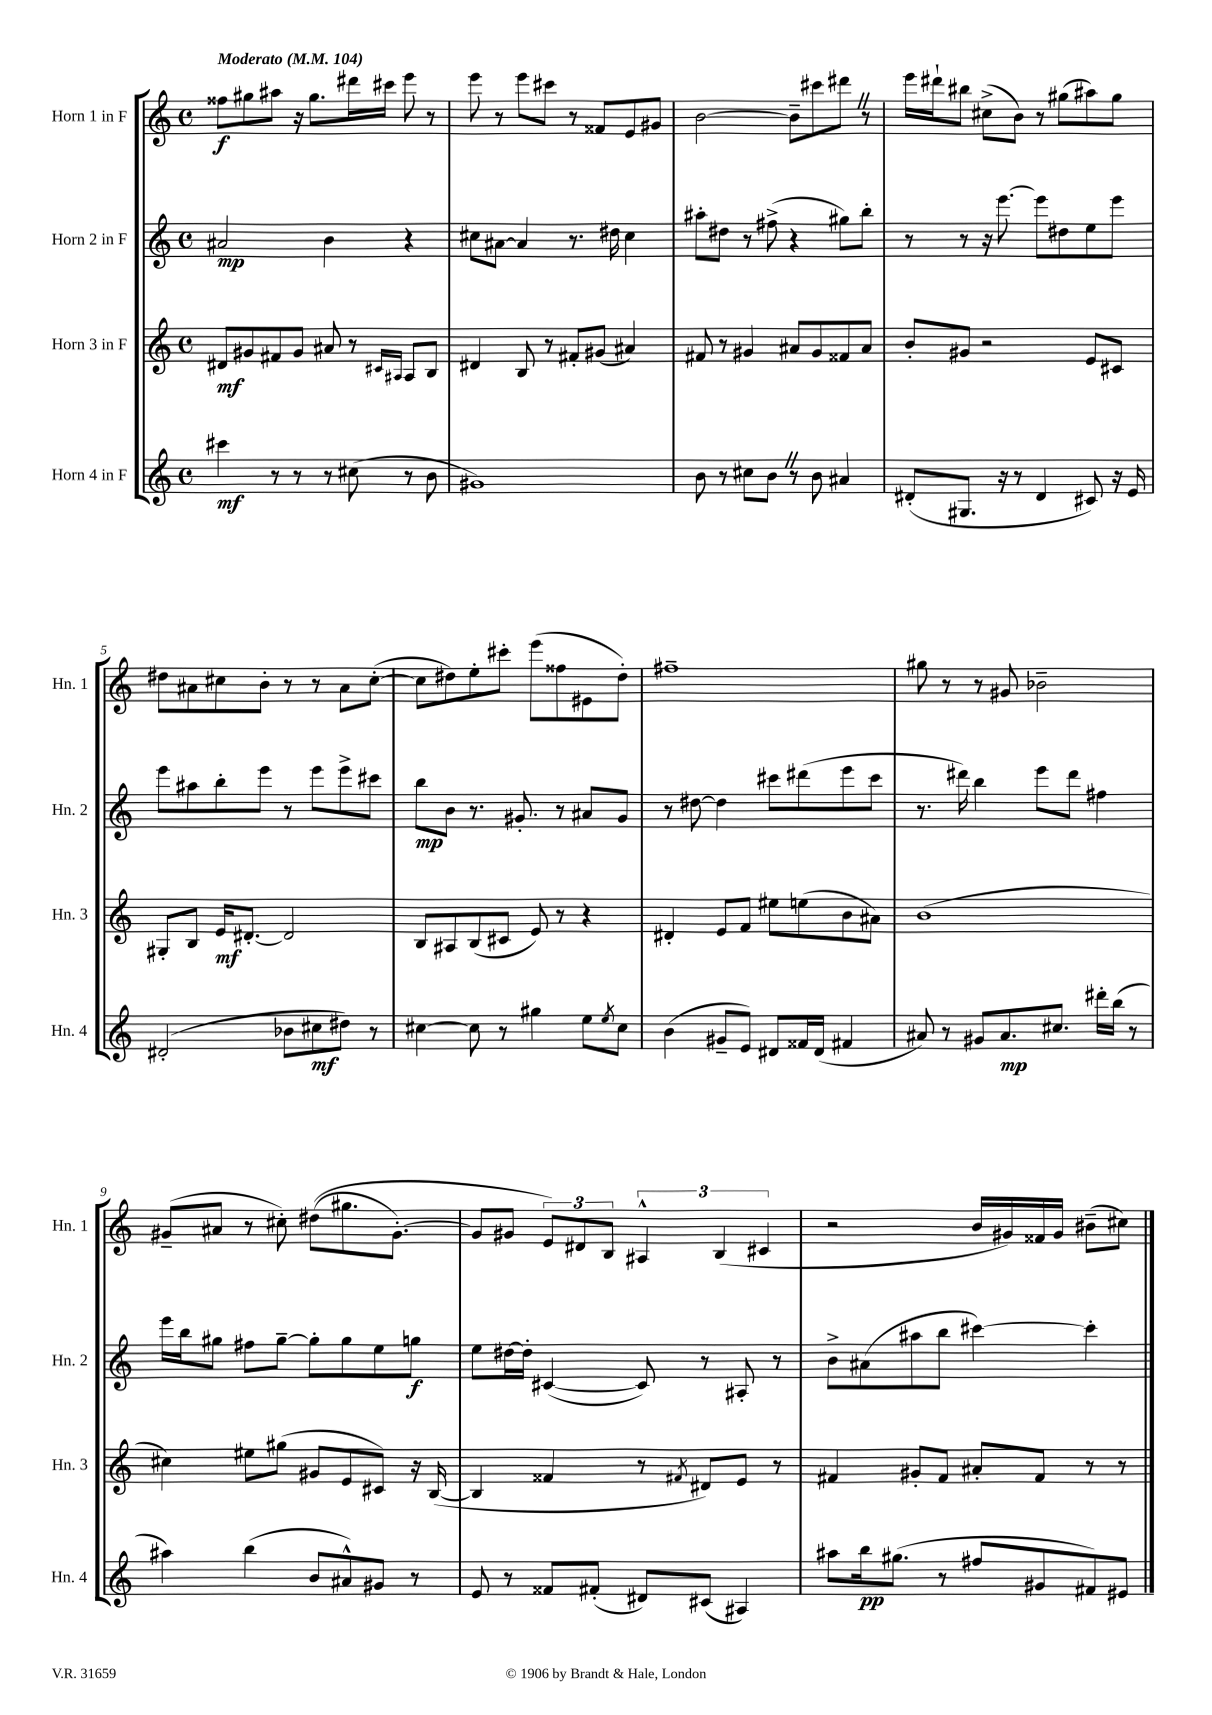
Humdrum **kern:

**kern	**kern	**kern	**kern
*staff4	*staff3	*staff2	*staff1
*clefG2	*clefG2	*clefG2	*clefG2
*k[]	*k[]	*k[]	*k[]
*M4/4	*M4/4	*M4/4	*M4/4
*met(c)	*met(c)	*met(c)	*met(c)
*MM104	*MM104	*MM104	*MM104
4ccc#\	8d#/L	2a#/	8ff##\L
.	8g#/	.	8gg#\
8r	8f#/	.	8aa#\J
8r	8g#/J	.	16r
.	.	.	8.gg#\L
8r	8a#/	4b\	.
(8cc#\	8r	.	16ddd#\L
.	.	.	16ccc#\JJ
.	16qqc#/LL	.	.
.	16qqA#/JJ	.	.
8r	8A#/L	4r	8eee\
8b\	8B/J	.	8r
=	=	=	=
1g#)	4d#/	8cc#\L	8eee\
.	.	[8a#\J	8r
.	8B/	4a#/]	8eee\L
.	8r	.	8ccc#\J
.	8f#'/L	8.r	8r
.	(8g#/J	.	8f##/L
.	.	16dd#\	.
.	4a#/)	4cc#\	8e/
.	.	.	8g#/J
=	=	=	=
8b\	8f#/	8aa#'\L	[2b\
8r	8r	8dd#\J	.
8cc#\L	4g#/	8r	.
8b\J	.	(8ff#^\	.
8r	8a#/L	4r	8b~\]L
8b\	8g#/	.	8ccc#\
4a#/	8f##/	8gg#\L)	8ddd#\J
.	8a#/J	8bb'\J	8r
=	=	=	=
(8d#'/L	8b'/L	8r	16eee\LL
.	.	.	16ddd#`\J
8.G#/J	8g#/J	8r	8bb#\J
.	2r	16r	(8cc#^\L
16r	.	[8.eee\	.
8r	.	.	8b\J)
4d#/	.	8eee\]L	8r
.	.	8dd#\	(8gg#\L
8c#/)	8e/L	8ee\	8aa#\)
16r	8c#/J	8eee\J	8gg#\J
16e/	.	.	.
=	=	=	=
(2d#'/	8G#'/L	8eee\L	8dd#\L
.	8B/J	8aa#\	8a#\
.	16e/LK	8bb'\	8cc#\
.	[8.d#'/J	.	.
.	.	8eee\J	8b'\J
8b-\L	2d#/]	8r	8r
8cc#\	.	8eee\L	8r
8dd#\J)	.	8eee^\	8a#\L
8r	.	8ccc#\J	([8cc#'\J
=	=	=	=
[4cc#\	8B/L	8bb\L	8cc#\]L
.	8A#/	8b\J	8dd#\)
8cc#\]	(8B/	8.r	8ee'\
8r	8c#/J	.	8ccc#'\J
.	.	8.g#'/	.
4gg#\	8e/)	.	(8eee\L
.	8r	8r	8ff##\
8ee\L	4r	8a#/L	8e#\
8qee/	.	.	.
8cc#\J	.	8g#/J	8dd#'\J)
=	=	=	=
(4b\	4d#'/	8r	1ff#~
.	.	[8dd#\	.
8g#~/L	8e/L	4dd#\]	.
8e/J)	8f/J	.	.
8d#/L	8ee#\L	8ccc#\L	.
16f##/L	(8ee\	(8ddd#\	.
(16d#/JJ	.	.	.
4f#/	8b\	8eee\	.
.	8a#\J)	8ccc#\J	.
=	=	=	=
8a#/)	(1b	8.r	8gg#\
8r	.	.	8r
.	.	16ddd#\)	.
8g#/L	.	4bb\	8r
8.a#/	.	.	8g#/
.	.	8eee\L	2b-~\
8.cc#/J	.	.	.
.	.	8ddd#\J	.
16ddd#'\LL	.	4ff#\	.
(16bb\JJ	.	.	.
8r	.	.	.
=	=	=	=
4aa#\)	4cc#\)	16eee\LL	(8g#~/L
.	.	16bb\J	.
.	.	8gg#\J	8a#/J
(4bb\	8ee#\L	8ff#\L	8r
.	(8gg#\J	[8gg#~\J	8cc#'\)
8b/L	8g#/L	8gg#'\]L	&((8dd#\L
8a#^^/)	8e/	8gg#\	8.gg#\
8g#/J	8c#/J)	8ee\	.
.	.	.	[8.g#'\J)
8r	16r	8gg\J	.
.	([16B/	.	.
=	=	=	=
8e/	4B/]	8ee\L	8g#/]L
8r	.	[16dd#\L	8g#/J
.	.	16dd#'\]JJ	.
8f##/L	4f##/	([4c#/	12e/L&)
.	.	.	12d#/
(8f#'/J	.	.	.
.	.	.	12B/J
8d#/L)	8r	8c#/])	6A#^^/
.	8qf#/	.	.
(8c#/J	8d#/L)	8r	.
.	.	.	(6B/
4A#/)	8e/J	8A#'/	.
.	.	.	6c#/
.	8r	8r	.
=	=	=	=
8aa#\L	4f#/	8b^\L	2r
16bb\k	.	(8a#\	.
(8.gg#\J	.	.	.
.	8g#'/L	8aa#\	.
8r	8f#/J	8bb\J	.
8ff#/L	8a#'/L	[4ccc#\)	16b/LL
.	.	.	16g#/)
8g#/	8f#/J	.	16f##/
.	.	.	16g#/JJ
8f#/)	8r	4ccc#'\]	(8b#~\L
8e#/J	8r	.	8cc#\J)
==	==	==	==
*-	*-	*-	*-
